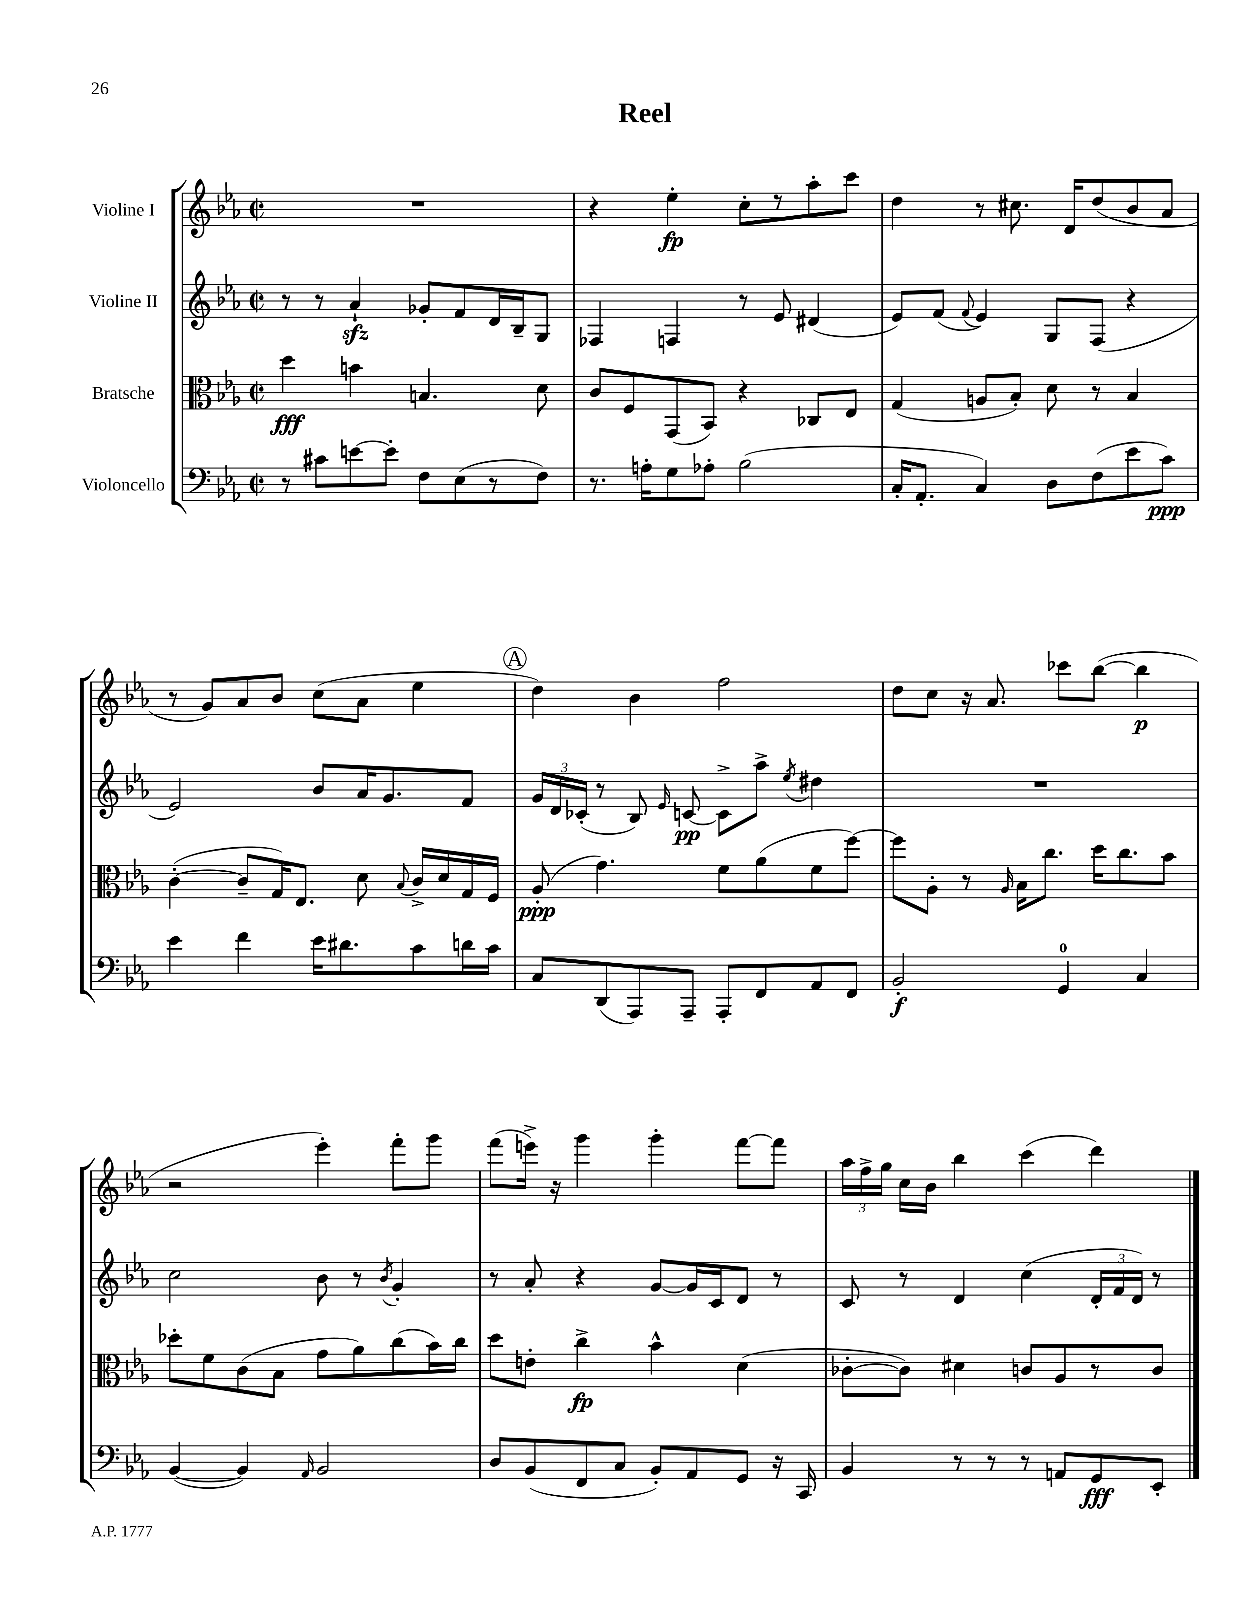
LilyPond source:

\header { title = "Reel" }
<<
\new StaffGroup <<
\new Staff = "s0" \with { instrumentName = "Violine I" } {
    \clef treble \key ees \major \defaultTimeSignature \time 2/2
    \autoBeamOff R1 |
    r4 ees''4-.\fp c''8[-. r8 aes''8-. c'''8] |
    d''4 r8 cis''8. d'16[ d''8( bes'8 aes'8] |
    r8 g'8[) aes'8 bes'8] c''8[( aes'8] ees''4 |
    \mark \markup { \circle "A" } d''4) bes'4 f''2 |
    d''8[ c''8] r16 aes'8. ces'''8[ bes''8]~( bes''4\p |
    r2 ees'''4-.) f'''8[-. g'''8] |
    f'''8[( e'''16]->) r16 g'''4 g'''4-. f'''8[~ f'''8] |
    \tuplet 3/2 { aes''16[ f''16-> g''16] } c''16[ bes'16] bes''4 c'''4( d'''4) \bar "|." |
}
\new Staff = "s1" \with { instrumentName = "Violine II" } {
    \clef treble \key ees \major \defaultTimeSignature \time 2/2
    \autoBeamOff r8 r8 aes'4-!\sfz ges'8[-. f'8 d'16 bes16-- g8] |
    fes4 f4 r8 ees'8 dis'4( |
    ees'8[) f'8]( \appoggiatura { f'8 } ees'4) g8[ f8]( r4 |
    ees'2) bes'8[ aes'16 g'8. f'8] |
    \mark \markup { \circle "A" } \tuplet 3/2 { g'16[ d'16 ces'16]-.( } r8 bes8) \grace { ees'16 } c'8~\pp c'8[-> aes''8]-> \acciaccatura { ees''8 } dis''4 |
    R1 |
    c''2 bes'8 r8 \acciaccatura { bes'8 } g'4-. |
    r8 aes'8-. r4 g'8[~ g'16 c'16 d'8] r8 |
    c'8 r8 d'4 c''4( \tuplet 3/2 { d'16[-. f'16 d'16]) } r8 \bar "|." |
}
\new Staff = "s2" \with { instrumentName = "Bratsche" } {
    \clef alto \key ees \major \defaultTimeSignature \time 2/2
    \autoBeamOff d''4\fff b'4 b4. d'8 |
    c'8[ f8 g,8( bes,8]) r4 ces8[ ees8] |
    g4( a8[ bes8]-.) d'8 r8 bes4 |
    c'4~-.( c'8[-- g16) ees8.] d'8 \appoggiatura { bes8 } c'16[-> d'16 g16 f16] |
    \mark \markup { \circle "A" } aes8-.\ppp( g'4.) f'8[ aes'8( f'8 f''8]~) |
    f''8[ aes8]-. r8 \grace { aes16 } bes16[ c''8.] d''16[ c''8. bes'8] |
    des''8[-. f'8 c'8( bes8] g'8[ aes'8) c''8( bes'16) c''16] |
    d''8[ e'8]-. c''4->\fp bes'4-^ d'4( |
    ces'8[~-. ces'8]) dis'4 c'8[ aes8 r8 c'8] \bar "|." |
}
\new Staff = "s3" \with { instrumentName = "Violoncello" } {
    \clef bass \key ees \major \defaultTimeSignature \time 2/2
    \autoBeamOff r8 cis'8[ e'8~ e'8]-. f8[ ees8( r8 f8]) |
    r8. a16[-. g8 aes8]-. bes2( |
    c16[-. aes,8.]-. c4) d8[ f8( ees'8 c'8]\ppp) |
    ees'4 f'4 ees'16[ dis'8. c'8 d'16 c'16] |
    \mark \markup { \circle "A" } c8[ d,8( aes,,8) aes,,8]-- aes,,8[-. f,8 aes,8 f,8] |
    bes,2-.\f g,4-0 c4 |
    bes,4~( bes,4) \grace { aes,16 } bes,2 |
    d8[ bes,8( f,8 c8] bes,8[-.) aes,8 g,8] r16 c,16 |
    bes,4 r8 r8 r8 a,8[ g,8\fff ees,8]-. \bar "|." |
}
>>
>>
\layout { \context { \Score \remove "Bar_number_engraver" } }
